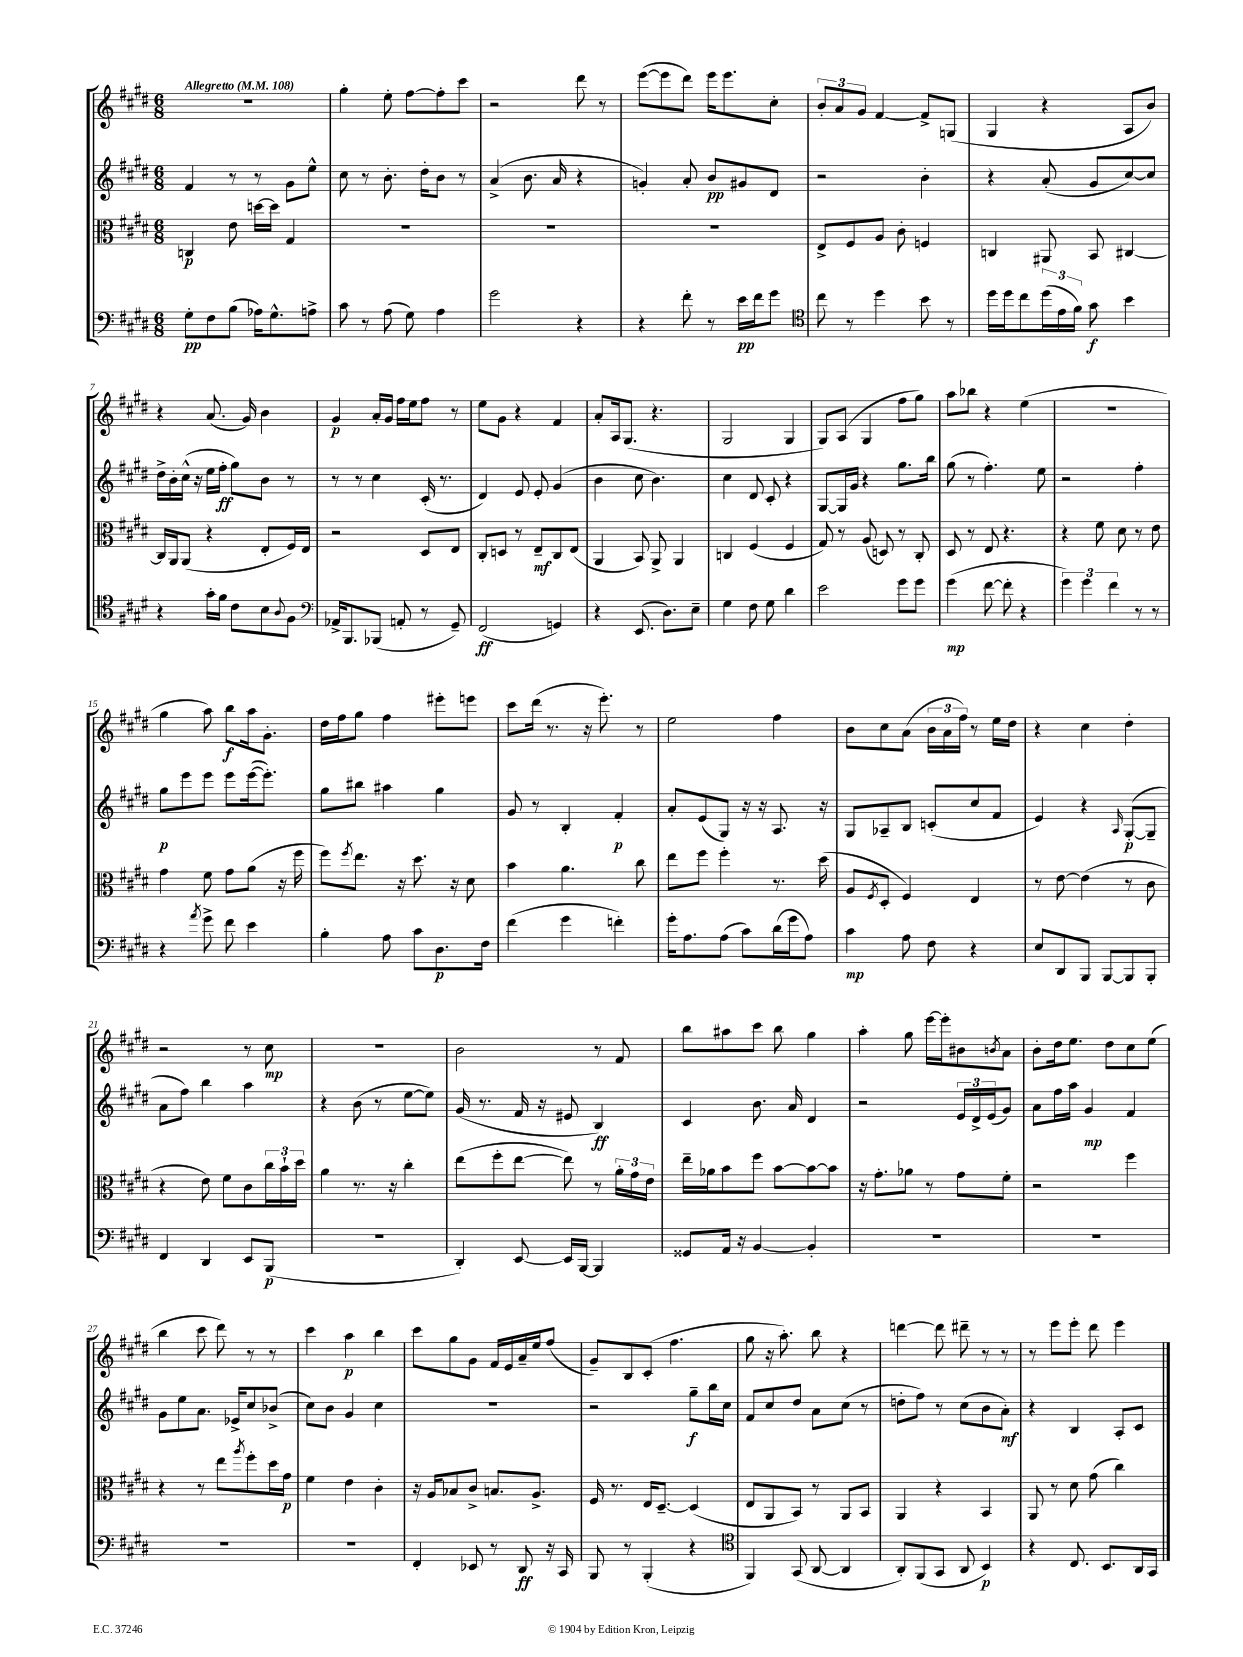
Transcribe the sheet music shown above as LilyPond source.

<<
\new StaffGroup <<
\new Staff = "s0" {
    \clef treble \key e \major \numericTimeSignature \time 6/8 \tempo "Allegretto" 4 = 108
    R2. |
    gis''4-. e''8-. fis''8~ fis''8-. cis'''8 |
    r2 dis'''8 r8 |
    e'''8~( e'''8 dis'''8) e'''16 e'''8. cis''8-. |
    \tuplet 3/2 { b'8-. a'8 gis'8 } fis'4~ fis'8-> g8( |
    gis4 r4 a8 b'8) |
    r4 a'8.( gis'16) b'4 |
    gis'4\p a'16-. gis'16 fis''16 e''16 fis''8 r8 |
    e''8 gis'8 r4 fis'4 |
    a'8-. a16 gis8.( r4. |
    gis2 gis4 |
    gis8) a8( gis4 fis''8 gis''8) |
    a''8 bes''8 r4 e''4( |
    R2. |
    gis''4 a''8) b''8\f a''16 gis'8.-. |
    dis''16 fis''16 gis''8 fis''4 eis'''8-. e'''8 |
    cis'''8 dis'''16( r8. r16 e'''8.-.) r8 |
    e''2 fis''4 |
    b'8 cis''8 a'8( \tuplet 3/2 { b'16 a'16 fis''16) } r8 e''16 dis''16 |
    r4 cis''4 dis''4-. |
    r2 r8 cis''8\mp |
    R2. |
    b'2 r8 fis'8 |
    b''8 ais''8 cis'''8 b''8 gis''4 |
    a''4-. gis''8 e'''16~ e'''16-. bis'8 \acciaccatura { b'8 } a'8 |
    b'8-. dis''16 e''8. dis''8 cis''8 e''8( |
    b''4 cis'''8 dis'''8) r8 r8 |
    cis'''4 a''4\p b''4 |
    cis'''8 gis''8 gis'8 fis'16 e'16 a'16-- e''16 fis''8( |
    gis'8--) b8 cis'8-.( fis''4. |
    gis''8 r16 a''8.-.) b''8 r4 |
    d'''4~ d'''8 dis'''8-- r8 r8 |
    r8 e'''8 e'''8-. dis'''8 e'''4 \bar "|." |
}
\new Staff = "s1" {
    \clef treble \key e \major \numericTimeSignature \time 6/8
    fis'4 r8 r8 gis'8 e''8-^ |
    cis''8 r8 b'8.-. dis''16-. b'8 r8 |
    a'4->( b'8. a'16 r4 |
    g'4-.) a'8-. b'8\pp gis'8 dis'8 |
    r2 b'4-. |
    r4 a'8-.( gis'8 cis''8~) cis''8 |
    dis''16-> b'16-. cis''16-^( r16 e''16 fis''16-.\ff gis''8) b'8 r8 |
    r8 r8 cis''4 cis'16-.( r8. |
    dis'4) e'8 e'8-. gis'4( |
    b'4 cis''8 b'4.) |
    cis''4 dis'8 cis'8-. r4 |
    gis8~ gis16 gis'16 r4 gis''8. b''16 |
    gis''8( r8 fis''4.-.) e''8 |
    r2 fis''4-. |
    gis''8\p e'''8 e'''8 e'''8 e'''16~( e'''8.-.) |
    gis''8 bis''8 ais''4 gis''4 |
    gis'8 r8 b4-. fis'4-.\p |
    a'8-. e'8( gis8) r16 r16 a8. r16 |
    gis8 aes8-- b8 c'8-.( cis''8 fis'8 |
    e'4) r4 \grace { a16 } gis8~-.\p( gis8-- |
    a'8 fis''8) b''4 a''4 |
    r4 b'8( r8 e''8~ e''8) |
    gis'16( r8. fis'16 r16 eis'8 b4\ff) |
    cis'4 b'8. a'16 dis'4 |
    r2 \tuplet 3/2 { e'16 dis'16-> e'16( } gis'8) |
    a'8 fis''16 a''16 gis'4\mp fis'4 |
    gis'8 e''8 a'8. ees'16-> cis''8 bes'8->( |
    cis''8) b'8 gis'4 cis''4 |
    R2. |
    r2 gis''8--\f b''16 cis''16 |
    fis'8 cis''8 dis''8 a'8 cis''8( r8 |
    d''8-. fis''8) r8 cis''8( b'8 a'8-.\mf) |
    r4 b4 a8-. cis'8 \bar "|." |
}
\new Staff = "s2" {
    \clef alto \key e \major \numericTimeSignature \time 6/8
    c4\p e'8 d''16~ d''16 gis4 |
    R2. |
    R2. |
    R2. |
    e8-> fis8 a8 cis'8-. f4 |
    c4 ais,8 b,8 cis4~ |
    cis16 a,16 a,8( r4 e8-. fis16) e16 |
    r2 dis8 e8 |
    cis8-. d8 r8 e8--\mf cis8 e8( |
    a,4 b,8) a,8-> a,4 |
    c4 fis4( fis4 |
    gis8) r8 a8( d8) r8 cis8-. |
    dis8 r8 e8 r4. |
    r4 fis'8 dis'8 r8 e'8 |
    gis'4 fis'8 gis'8 a'8( r16 fis''16 |
    fis''8) \acciaccatura { fis''8 } e''8. r16 dis''8. r16 dis'8 |
    b'4 a'4. cis''8 |
    e''8 fis''8 fis''4-. r8. dis''16( |
    a8 \acciaccatura { fis8 } dis8-. fis4) e4 |
    r8 e'8~ e'4( r8 cis'8 |
    r4 e'8) fis'8 cis'8 \tuplet 3/2 { cis''16 b'16-! dis''16 } |
    a'4 r8. r16 cis''4-. |
    e''8( fis''8-. e''8~ e''8) r8 \tuplet 3/2 { a'16-. gis'16 e'16 } |
    e''16-- aes'16 b'8 fis''8 b'8~ b'8~ b'8 |
    r16 gis'8.-. aes'8 r8 gis'8 fis'8-. |
    r2 fis''4 |
    r4 r8 e''8 \acciaccatura { a''8 } fis''8-. dis''16 gis'16\p |
    fis'4 e'4 cis'4-. |
    r16 a16 bes8 cis'8-> b8. a8.-> |
    fis16 r8. e16 dis8.~-- dis4( |
    e8 a,8 b,8) r8 a,8 b,8 |
    a,4 r4 b,4 |
    a,8 r8 dis'8 gis'8( cis''4) \bar "|." |
}
\new Staff = "s3" {
    \clef bass \key e \major \numericTimeSignature \time 6/8
    gis8-.\pp fis8 b8( aes16) gis8.-^ a8-> |
    cis'8 r8 a8( gis8) a4 |
    gis'2 r4 |
    r4 fis'8-. r8 e'16\pp fis'16 gis'8 |
    \clef tenor cis''8 r8 dis''4 b'8 r8 |
    dis''16 dis''16 cis''8 \tuplet 3/2 { dis''16( e'16 fis'16) } gis'8\f b'4 |
    r4 gis'16-. fis'16 cis'8 b8 \appoggiatura { a8 } fis8 |
    \clef bass aes,16-> b,,8. bes,,8( a,8-. r8 gis,8--) |
    fis,2\ff( g,4) |
    r4 e,8.( dis8.) e8-- |
    gis4 fis8 gis8 dis'4 |
    e'2 gis'8 gis'8 |
    gis'4\mp( fis'8~ fis'8-. r4 |
    \tuplet 3/2 { gis'4) gis'4 fis'4 } r8 r8 |
    r4 \acciaccatura { a'8 } gis'8-> fis'8 e'4 |
    b4-. a8 cis'8 dis8.\p fis16 |
    fis'4( gis'4 f'4-.) |
    gis'16-. a8. a8( cis'8) dis'16( gis'16 a8) |
    cis'4\mp a8 fis8 r4 |
    e8 dis,8 b,,8 b,,8~ b,,8 b,,8-. |
    fis,4 dis,4 e,8 b,,8\p( |
    R2. |
    dis,4-.) e,8~ e,16 b,,16~ b,,4 |
    gisis,8 a,16 r16 b,4~ b,4-. |
    R2. |
    R2. |
    R2. |
    R2. |
    fis,4-. ees,8 r8 dis,8\ff r16 cis,16 |
    b,,8 r8 b,,4-.( r4 |
    \clef tenor fis,4) gis,8( a,8~ a,4 |
    a,8-.) fis,8( gis,8 a,8 b,4\p) |
    r4 cis8. b,8. a,16 gis,16 \bar "|." |
}
>>
>>
